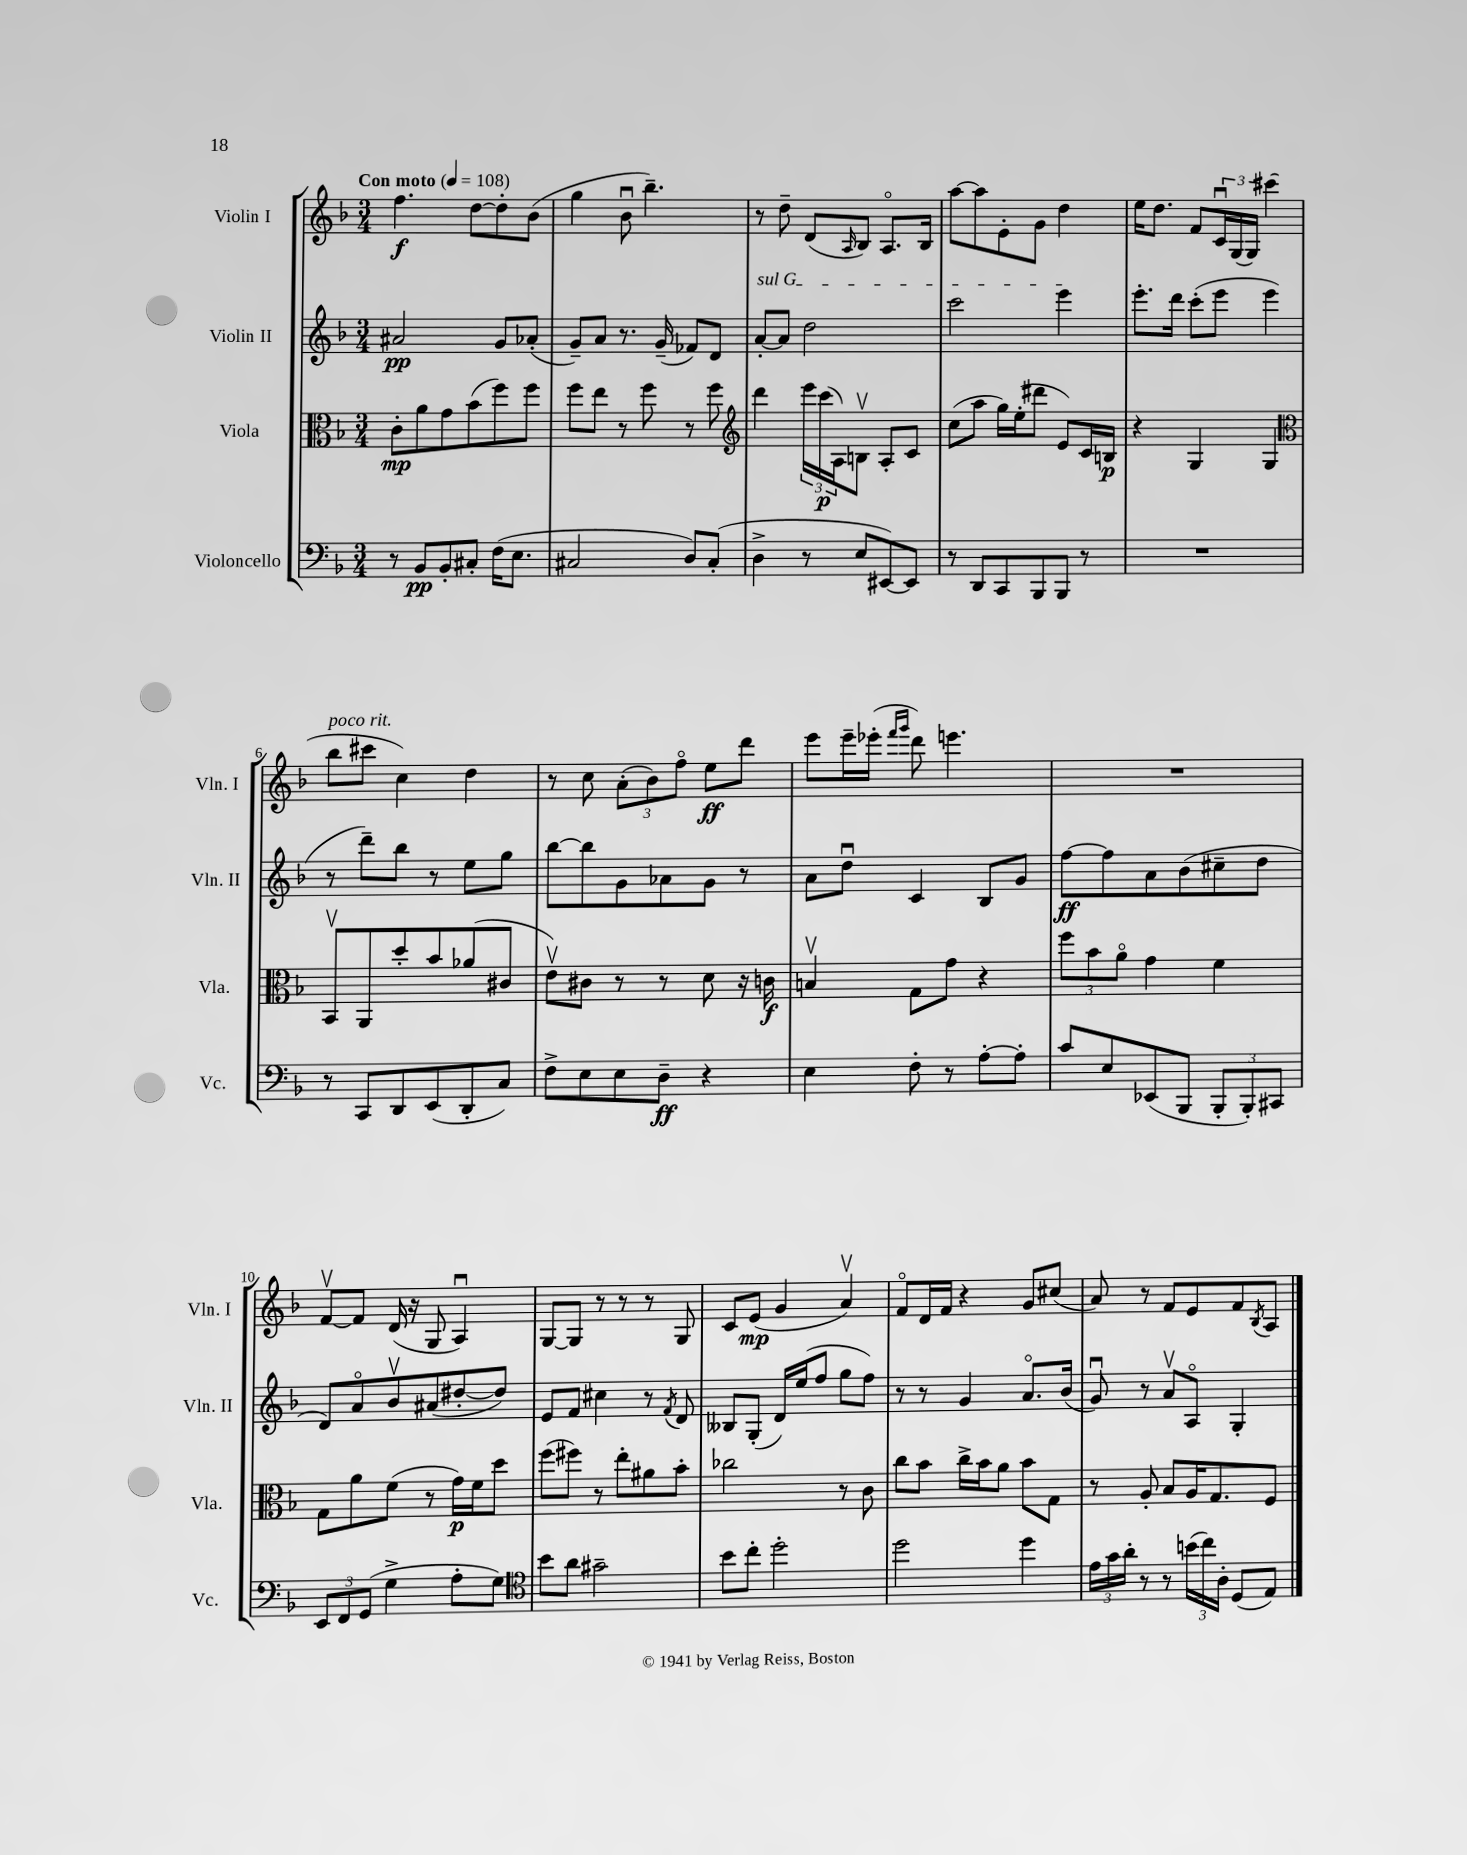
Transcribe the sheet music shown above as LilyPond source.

<<
\new StaffGroup <<
\new Staff = "s0" \with { instrumentName = "Violin I" shortInstrumentName = "Vln. I" } {
    \clef treble \key f \major \numericTimeSignature \time 3/4 \tempo "Con moto" 4 = 108
    f''4.\f d''8~ d''8-. bes'8( |
    g''4 bes'8\downbow bes''4.--) |
    r8 d''8-- d'8( \grace { a16 } bes8) a8.\flageolet bes16 |
    a''8~ a''8 e'8-. g'8 d''4 |
    e''16 d''8. f'8 \tuplet 3/2 { c'16\downbow g16( g16) } cis'''4( |
    bes''8^\markup { \italic "poco rit." } cis'''8 c''4) d''4 |
    r8 c''8 \tuplet 3/2 { a'8-.( bes'8) f''8\flageolet } e''8\ff d'''8 |
    e'''8 e'''16-- ees'''16-.( \grace { f'''16 g'''16 } d'''8) e'''4. |
    R2. |
    f'8~\upbow f'8 d'16( r16 g8 a4\downbow) |
    g8~ g8 r8 r8 r8 g8 |
    c'8 e'8\mp( g'4 a'4\upbow) |
    f'8\flageolet d'16 f'16 r4 g'8 cis''8( |
    a'8) r8 f'8 e'8 f'8 \acciaccatura { bes8 } a8 \bar "|." |
}
\new Staff = "s1" \with { instrumentName = "Violin II" shortInstrumentName = "Vln. II" } {
    \clef treble \key f \major \numericTimeSignature \time 3/4
    ais'2\pp g'8 aes'8-.( |
    g'8--) a'8 r8. g'16--( fes'8) d'8 |
    \once \override TextSpanner.bound-details.left.text = \markup { \italic "sul G" } a'8~-.\startTextSpan a'8 d''2 |
    c'''2 e'''4\stopTextSpan |
    e'''8.-. d'''16 c'''8-.( e'''8 e'''4 |
    r8 d'''8--) bes''8 r8 e''8 g''8 |
    bes''8~ bes''8 g'8 aes'8 g'8 r8 |
    a'8 d''8\downbow c'4 bes8 g'8 |
    f''8~\ff f''8 a'8 bes'8( cis''8-- d''8 |
    d'8) a'8\flageolet bes'8\upbow ais'8( dis''8~-. dis''8) |
    e'8 f'8 cis''4 r8 \acciaccatura { f'8 } d'8 |
    beses8 g8-.( d'16) e''16( f''8 g''8 f''8) |
    r8 r8 g'4 a'8.\flageolet bes'16( |
    g'8\downbow) r8 a'8\upbow a8\flageolet g4-. \bar "|." |
}
\new Staff = "s2" \with { instrumentName = "Viola" shortInstrumentName = "Vla." } {
    \clef alto \key f \major \numericTimeSignature \time 3/4
    c'8-.\mp a'8 g'8 bes'8( f''8) f''8 |
    f''8 e''8 r8 f''8 r8 f''8 |
    \clef treble d'''4 \tuplet 3/2 { e'''16 c'''16\p( a16) } b8\upbow a8-. c'8 |
    c''8( a''8 g''16) e''16-.( dis'''8 e'8) c'16 b16\p |
    r4 g4 g4 |
    \clef alto bes,8\upbow a,8 d''8-. bes'8 aes'8( cis'8 |
    e'8\upbow) cis'8 r8 r8 d'8 r16 c'16\f |
    b4\upbow g8 g'8 r4 |
    \tuplet 3/2 { f''8 bes'8 a'8\flageolet } g'4 f'4 |
    g8 a'8 f'8( r8 g'16\p) f'16 d''8 |
    f''8( fis''8) r8 e''8-. ais'8 bes'8-. |
    ces''2 r8 c'8 |
    c''8 bes'8 c''16-> bes'16 a'8 bes'8 g8 |
    r8 a8-. bes8 a16 g8. f8 \bar "|." |
}
\new Staff = "s3" \with { instrumentName = "Violoncello" shortInstrumentName = "Vc." } {
    \clef bass \key f \major \numericTimeSignature \time 3/4
    r8 bes,8\pp bes,8-. cis8-. f16( e8. |
    cis2 d8) cis8-.( |
    d4-> r8 e8 eis,8~) eis,8 |
    r8 d,8 c,8 bes,,8 bes,,8 r8 |
    R2. |
    r8 c,8 d,8 e,8( d,8-. c8) |
    f8-> e8 e8 d8--\ff r4 |
    e4 f8-. r8 a8~-. a8-. |
    c'8 e8 ees,8( bes,,8 \tuplet 3/2 { bes,,8-. bes,,8-.) cis,8 } |
    \tuplet 3/2 { e,8 f,8 g,8( } g4-> a8-. g8) |
    \clef tenor bes'8 a'8 gis'2-- |
    bes'8 c''8-. d''2-. |
    d''2 d''4 |
    \tuplet 3/2 { e'16 g'16 a'16-. } r8 r8 \tuplet 3/2 { b'16( c''16) a16-. } d8( e8) \bar "|." |
}
>>
>>
